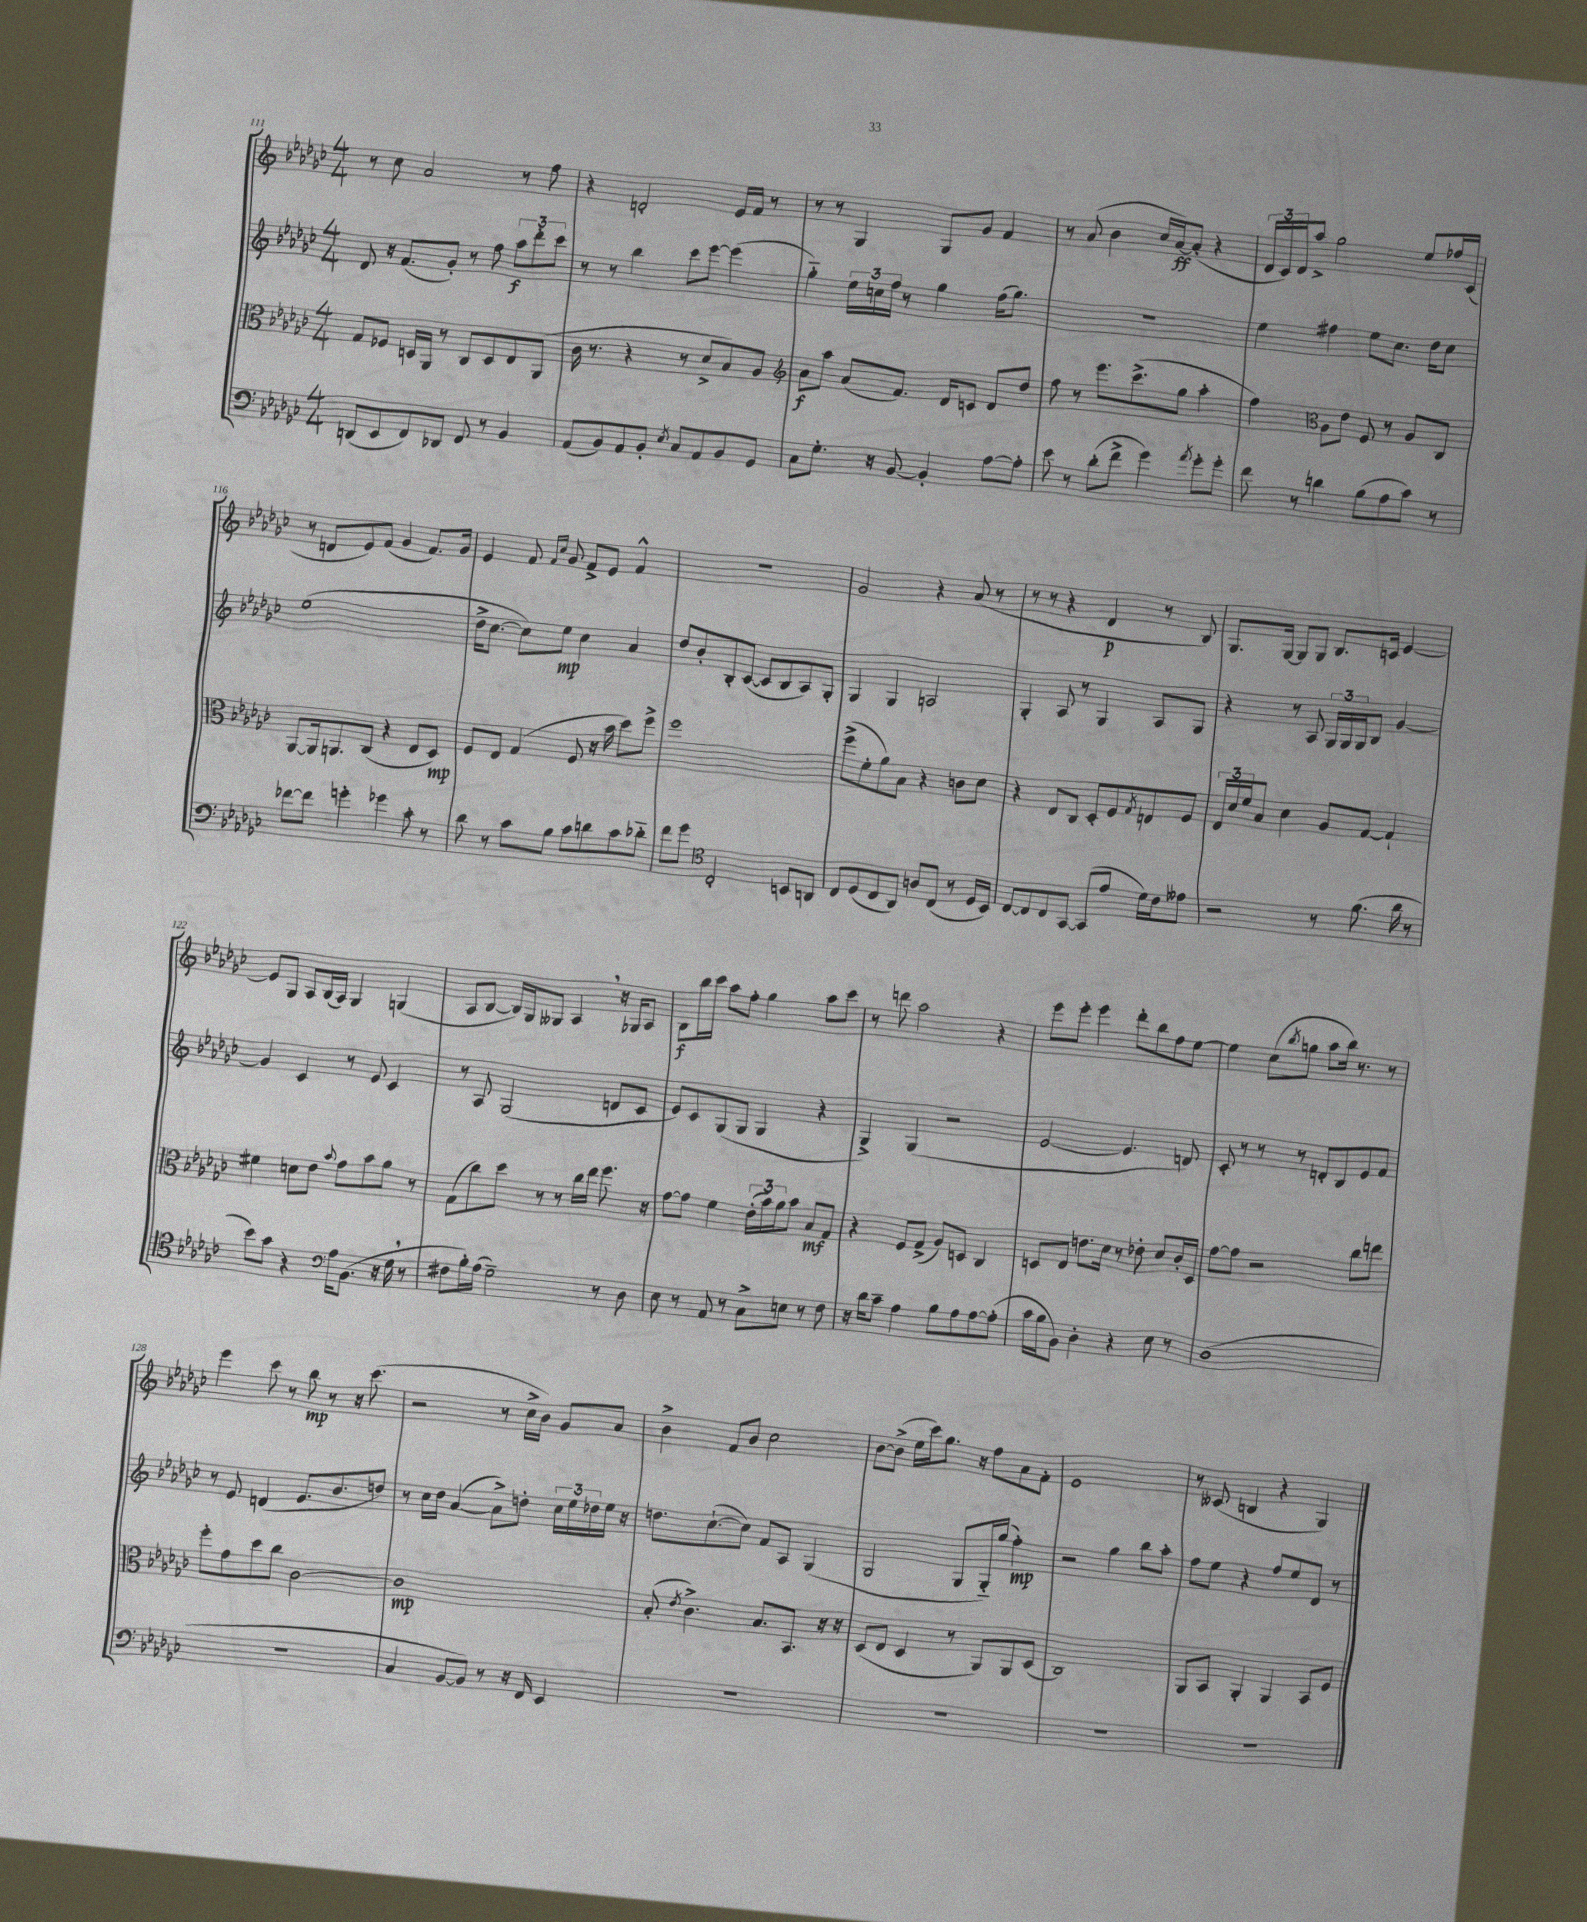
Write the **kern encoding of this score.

**kern	**kern	**kern	**kern
*staff4	*staff3	*staff2	*staff1
*clefF4	*clefC3	*clefG2	*clefG2
*k[b-e-a-d-g-c-]	*k[b-e-a-d-g-c-]	*k[b-e-a-d-g-c-]	*k[b-e-a-d-g-c-]
*M4/4	*M4/4	*M4/4	*M4/4
(8DD	8G-	8d-	8r
8EE-	8F-	16r	8cc-
.	.	(8.f	.
8FF)	16D	.	2a-
.	16AA-	.	.
8DD-	8r	8g-')	.
8FF	8C-	8r	.
8r	8D	8ff	.
4BB-	8E-	12aa-	8r
.	.	12ddd-'	.
.	(8AA-	.	8ff
.	.	12ccc-	.
=	=	=	=
(8AA-	16c-	8r	4r
.	8.r	.	.
8BB-)	.	8r	.
8AA-	4r	4bb-	2d'
8BB-'	.	.	.
8qE-	.	.	.
8C-	8r	8ccc-	.
8AA-	8d-^	[8eee-	.
8BB-	8B-)	(4eee-]	16e-
.	.	.	16f
8GG-	8A-	.	8r
=	=	=	=
*	*clefG2	*	*
8C-	8a-	4gg-'~)	8r
8.G-'	8aa-	.	8r
.	(8a-	24ee-	4G-
.	.	24cc	.
16r	.	.	.
.	.	24ff	.
[8BB-	8.f)	8r	.
4BB-']	.	4gg-	8G-
.	16d-	.	.
.	8c	.	8g-
[8A-	8d-	(16ff	4f
.	.	8.gg-)	.
8A-']	8dd-	.	.
=	=	=	=
8e-	8ff	1r	8r
8r	8r	.	(8a-
(8d-'	8.eee-	.	4b-
8f^	.	.	.
.	(8.ccc-^	.	.
4g-)	.	.	16cc-
.	.	.	[16a-)
.	8gg-	.	(8a-']
8qa-	.	.	.
8g-'	4aa-'	.	4r
8g-'	.	.	.
=	=	=	=
8f	4ff)	4ee-	24d-
.	.	.	24c-)
.	.	.	24d-
8r	.	.	8aa-^
*	*clefC3	*	*
4d	8A-	4ff#	2gg-
.	8e-	.	.
(8B-	8F	8ee-	.
8A-	8r	8.cc-	.
8c-)	8A-	.	8ee-
.	.	16dd-	.
8r	8C-	8cc-	16ff-
.	.	.	(16c-
=	=	=	=
[8f-	[8AA-	(1ee-	8r
8f-]	16AA-]	.	8d
.	8.AA	.	.
4g'	.	.	8e-)
.	(8C-	.	(8f
4g-	4r	.	4g-
8c-'	8E-	.	8.f)
8r	8D-)	.	.
.	.	.	16g-
=	=	=	=
8d-	8F	16dd-^	4e-
.	.	[8.cc-	.
8r	8E-	.	.
8c-	(4G-	8cc-])	8f
.	.	.	16qqf
.	.	.	16qqcc-
8B-	.	8ee-	8g-
8c-	8F	4cc-	8f^
8d	16r	.	8e-
.	16b-	.	.
8c-	8dd-)	4a-	4f^^
8d-'~	8ff^	.	.
=	=	=	=
8f	1ff	8dd-	1r
8g-	.	8b-'	.
*clefC4	*	*	*
2C-'	.	8B-'	.
.	.	([8c-	.
.	.	8c-]	.
.	.	8B-	.
8BB	.	8A-)	.
8AA	.	8G-'	.
=	=	=	=
8C-	(8ff^	4G-	2g-
(8D-	8f'	.	.
8C-	8a-)	4G-	.
8AA-)	8B-	.	.
8A	4r	2A	4r
(8C-	.	.	.
8r	8c	.	(8a-
16D-	8d-	.	8r
16BB-)	.	.	.
=	=	=	=
[8C-	4r	4G-'	8r
8C-]	.	.	8r
8C-	8E-	8A-	4r
[8GG-	8C-	8r	.
(8GG-]	8D-'	4G-	4d-
8e-	8F	.	.
.	8qG-	.	.
16d-)	8E	8A-	8r
16c-	.	.	.
8e--	8F	8G-	8B-)
=	=	=	=
2r	24E-	4r	8.G-
.	24d-	.	.
.	24f	.	.
.	8B-	.	.
.	.	.	[16G-
.	4d-	8r	8G-]
.	.	8A-	8G-
8r	8A-	24G-	8.B-
.	.	24G-	.
.	.	24G-	.
(8.f	[8G-	8B-	.
.	.	.	16c
.	4G-`]	[4g-	[4e-
16a-	.	.	.
8r	.	.	.
=	=	=	=
8b-)	4f#	4g-]	8e-]
8g-	.	.	8G-
4r	8d	4c-	8A-
.	8e-	.	(16B-
.	.	.	16A-)
*clefF4	*	*	*
.	8qqb-	.	.
16A-	8g-	8r	4G-
(8.BB-	.	.	.
.	8b-	8e-	.
16r	8a-	4c-	(4G
16G-	.	.	.
8r	8r	.	.
=	=	=	=
8F#	(8G-	8r	8A-
16B-')	8cc-)	8A-	[8B-
(16A-	.	.	.
2G-~)	8dd-	(2G-	16B-])
.	.	.	16G-
.	8r	.	8G--
.	8r	.	4A-
.	16cc-	.	.
.	16ee-	.	.
8r	8.ff	8d	16r
.	.	.	16G-
8D-	.	8c-	8A-
.	16r	.	.
=	=	=	=
8E-	[8g-	8e-)	8B-
8r	8g-]	8c-	16bb-
.	.	.	16ccc-
8AA-	4f	(8G-	8aa-
8r	.	8G-	8ff'
8C-^	(24e-'	4G-	4gg-
.	24b-)	.	.
.	24a-	.	.
8E	8b-	.	.
8r	8B-	4r	8aa-
8F	8G-	.	8ccc-
=	=	=	=
16r	4r	4G-^)	8r
16d-	.	.	.
8c-~	.	.	8ddd
4A-	8F	(4G-	2aa-
.	(8G-^	.	.
8B-	8A-)	2r	.
8A-	8D	.	.
[8A-	4C-	.	4r
(8A-']	.	.	.
=	=	=	=
16c-	8D	[2e-	8eee-
16B-	.	.	.
8BB-)	8E-	.	8eee-'
4D-'	8.e	.	4eee-
.	16d-	.	.
4r	8r	4.e-]	8ddd-'
.	8e-'	.	8bb-
8E-	8d-	.	8ff
8r	16c-'	8d)	[8ee-
.	16D	.	.
=	=	=	=
(1D-	[8g-	8c-'	4ee-]
.	8g-]	8r	.
.	2r	8r	(8cc-
.	.	.	8qbb-
.	.	8r	8gg
.	.	8d'	8aa-
.	.	8B-	16bb-)
.	.	.	8.r
.	8cc-	8e-	.
.	8ee	8f	8r
=	=	=	=
1r	8ff'	8r	4eee-
.	8g-	8e-	.
.	8dd-	(4d	8ccc-
.	8cc-	.	8r
.	[2c-	8.e-	8bb-
.	.	.	8r
.	.	8.b-	.
.	.	.	16r
.	.	.	(8.ccc-
.	.	8dd)	.
=	=	=	=
4C-	1c-]	8r	2r
.	.	16cc-	.
.	.	16dd-	.
[8BB-	.	([4a-	.
8BB-])	.	.	.
8r	.	8a-^])	8r
16r	.	8dd'	16cc-^
16FF	.	.	16b-)
4EE-	.	24cc-	8g-
.	.	24ee-	.
.	.	24dd-	.
.	.	16ee-	8a-
.	.	16r	.
=	=	=	=
1r	(8B-'	8.dd	4b-^
.	8qe-	.	.
.	4.c-^)	.	.
.	.	([8.cc-`	.
.	.	.	8f
.	.	8cc-])	8b-
.	8.B-	8f	2cc-
.	.	8A-	.
.	8.BB-	.	.
.	.	(4G-	.
.	16r	.	.
.	16r	.	.
=	=	=	=
1r	(8D-	2G-	[8b-
.	8E-	.	(8b-^]
.	4D-	.	16ee-
.	.	.	16ccc-)
.	.	.	8.gg-
.	8r	8G-	.
.	.	.	16r
.	8AA-)	16G-'~)	8ff
.	.	(16gg-	.
.	8AA-	4ff')	8a-
.	(8D-	.	8f'
=	=	=	=
1r	1C-)	2r	1e-
.	.	4gg-	.
.	.	8bb-	.
.	.	8aa-'	.
=	=	=	=
1r	8AA-	8ff	8r
.	8BB-	8ee-	(8c--
.	4AA-'	4r	4B
.	4AA-	8ff	4r
.	.	8ee-	.
.	8BB-	8d-	4G-)
.	8F	8r	.
==	==	==	==
*-	*-	*-	*-
